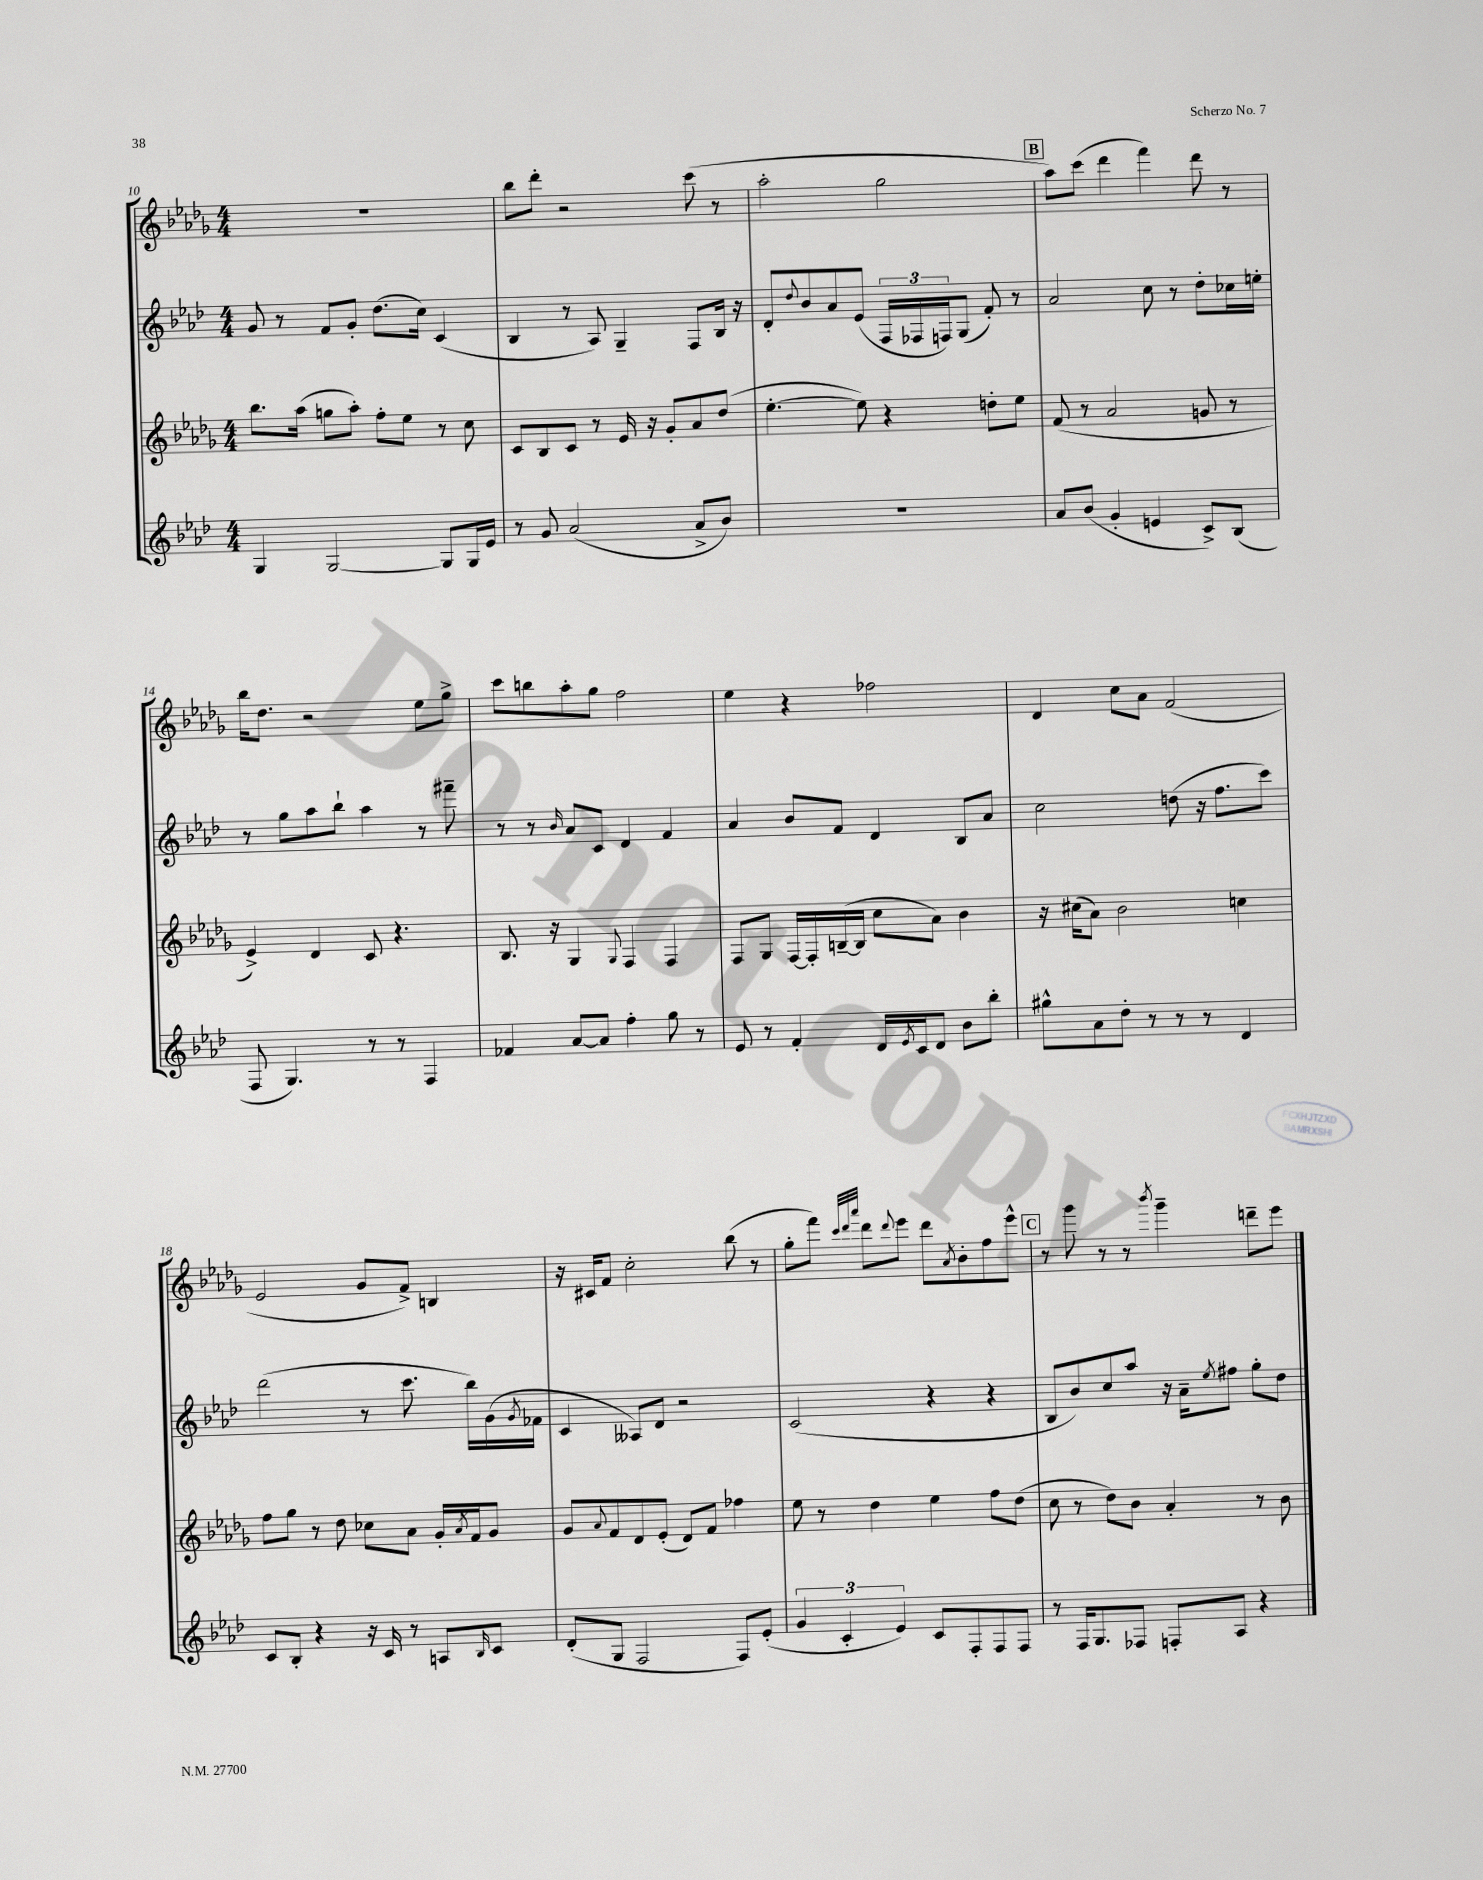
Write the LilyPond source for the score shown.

<<
\new StaffGroup <<
\new Staff = "s0" {
    \clef treble \key des \major \numericTimeSignature \time 4/4
    R1 |
    bes''8 des'''8-. r2 c'''8( r8 |
    aes''2-. ges''2 |
    \mark \markup { \box "B" } aes''8) c'''8( des'''4 f'''4) des'''8 r8 |
    bes''16 des''8. r2 ees''8 ges''8-> |
    c'''8 b''8 aes''8-. ges''8 f''2 |
    ees''4 r4 fes''2 |
    des'4 c''8 aes'8 f'2( |
    ees'2 ges'8 f'8->) b4 |
    r16 cis'16 f'8 c''2-. bes''8( r8 |
    ges''8-. f'''8) \grace { c'''32 des'''32 aes'''32 } des'''8 \appoggiatura { des'''8 } ees'''8 des'''8 \acciaccatura { aes'8 } bes'8-. f''8 ees'''8-^ |
    \mark \markup { \box "C" } r8 ges'''8 r8 r8 \acciaccatura { bes'''8 } ges'''4-- d'''8-- ees'''8 \bar "|." |
}
\new Staff = "s1" {
    \clef treble \key aes \major \numericTimeSignature \time 4/4
    g'8 r8 f'8 g'8-. des''8.( c''16) c'4( |
    bes4 r8 aes8) g4-- f8 bes16 r16 |
    des'8-. \appoggiatura { des''8 } bes'8 aes'8 ees'8( \tuplet 3/2 { f16 fes16 f16) } g8( f'8-.) r8 |
    \mark \markup { \box "B" } aes'2 c''8 r8 des''8-. ces''16 e''16-. |
    r8 g''8 aes''8 bes''8-! aes''4 r8 fis'''8-- |
    r8 r8 \grace { bes'16 } aes'8 c'8 des'4 f'4 |
    aes'4 bes'8 f'8 des'4 bes8 aes'8 |
    c''2 d''8( r16 f''8. c'''8) |
    des'''2( r8 c'''8. bes''16) g'16( \acciaccatura { g'8 } fes'16 |
    c'4 aeses8) des'8 r2 |
    c'2( r4 r4 |
    \mark \markup { \box "C" } bes8 bes'8) c''8 aes''8 r16 aes'16-- \acciaccatura { ees''8 } fis''8 g''8-. des''8 \bar "|." |
}
\new Staff = "s2" {
    \clef treble \key des \major \numericTimeSignature \time 4/4
    bes''8. aes''16( g''8 aes''8-.) f''8-. ees''8 r8 c''8 |
    c'8 bes8 c'8 r8 ees'16 r16 ges'8-. aes'8 des''8( |
    ees''4.~-. ees''8) r4 d''8-. ees''8 |
    \mark \markup { \box "B" } f'8( r8 aes'2 g'8 r8 |
    ees'4->) des'4 c'8 r4. |
    bes8. r16 ges4 \appoggiatura { ges8 } f4 f4 |
    f8 ges8 f16~ f16-. b16~--( b16 c''8 aes'8) bes'4 |
    r16 cis''16( aes'8) bes'2 c''4 |
    f''8 ges''8 r8 des''8 ces''8 aes'8 ges'16-. \acciaccatura { aes'8 } f'16 ges'8 |
    ges'8 \appoggiatura { aes'8 } f'8 des'8 ees'8-.( des'8) f'8 fes''4 |
    ees''8 r8 des''4 ees''4 f''8 des''8( |
    \mark \markup { \box "C" } c''8 r8 des''8) bes'8 aes'4-. r8 bes'8 \bar "|." |
}
\new Staff = "s3" {
    \clef treble \key aes \major \numericTimeSignature \time 4/4
    g4 g2~ g8 g16 ees'16 |
    r8 g'8 aes'2( aes'8-> bes'8) |
    R1 |
    \mark \markup { \box "B" } aes'8 bes'8( g'4-. e'4 c'8->) bes8( |
    f8 g4.) r8 r8 f4 |
    fes'4 aes'8~ aes'8 f''4-. g''8 r8 |
    ees'8 r8 f'4-. des'16 \acciaccatura { ees'8 } c'16 des'8 bes'8 bes''8-. |
    gis''8-^ aes'8 des''8-. r8 r8 r8 des'4 |
    c'8 bes8-. r4 r16 c'16 r8 a8 \grace { bes16 } c'8 |
    des'8-.( g8 f2 f8) ees'8-.( |
    \tuplet 3/2 { g'4 c'4-. ees'4) } c'8 f8-. f8 f8 |
    \mark \markup { \box "C" } r8 f16 g8. fes8 f8-. aes8 r4 \bar "|." |
}
>>
>>
\layout { \context { \Score currentBarNumber = #10 } }
